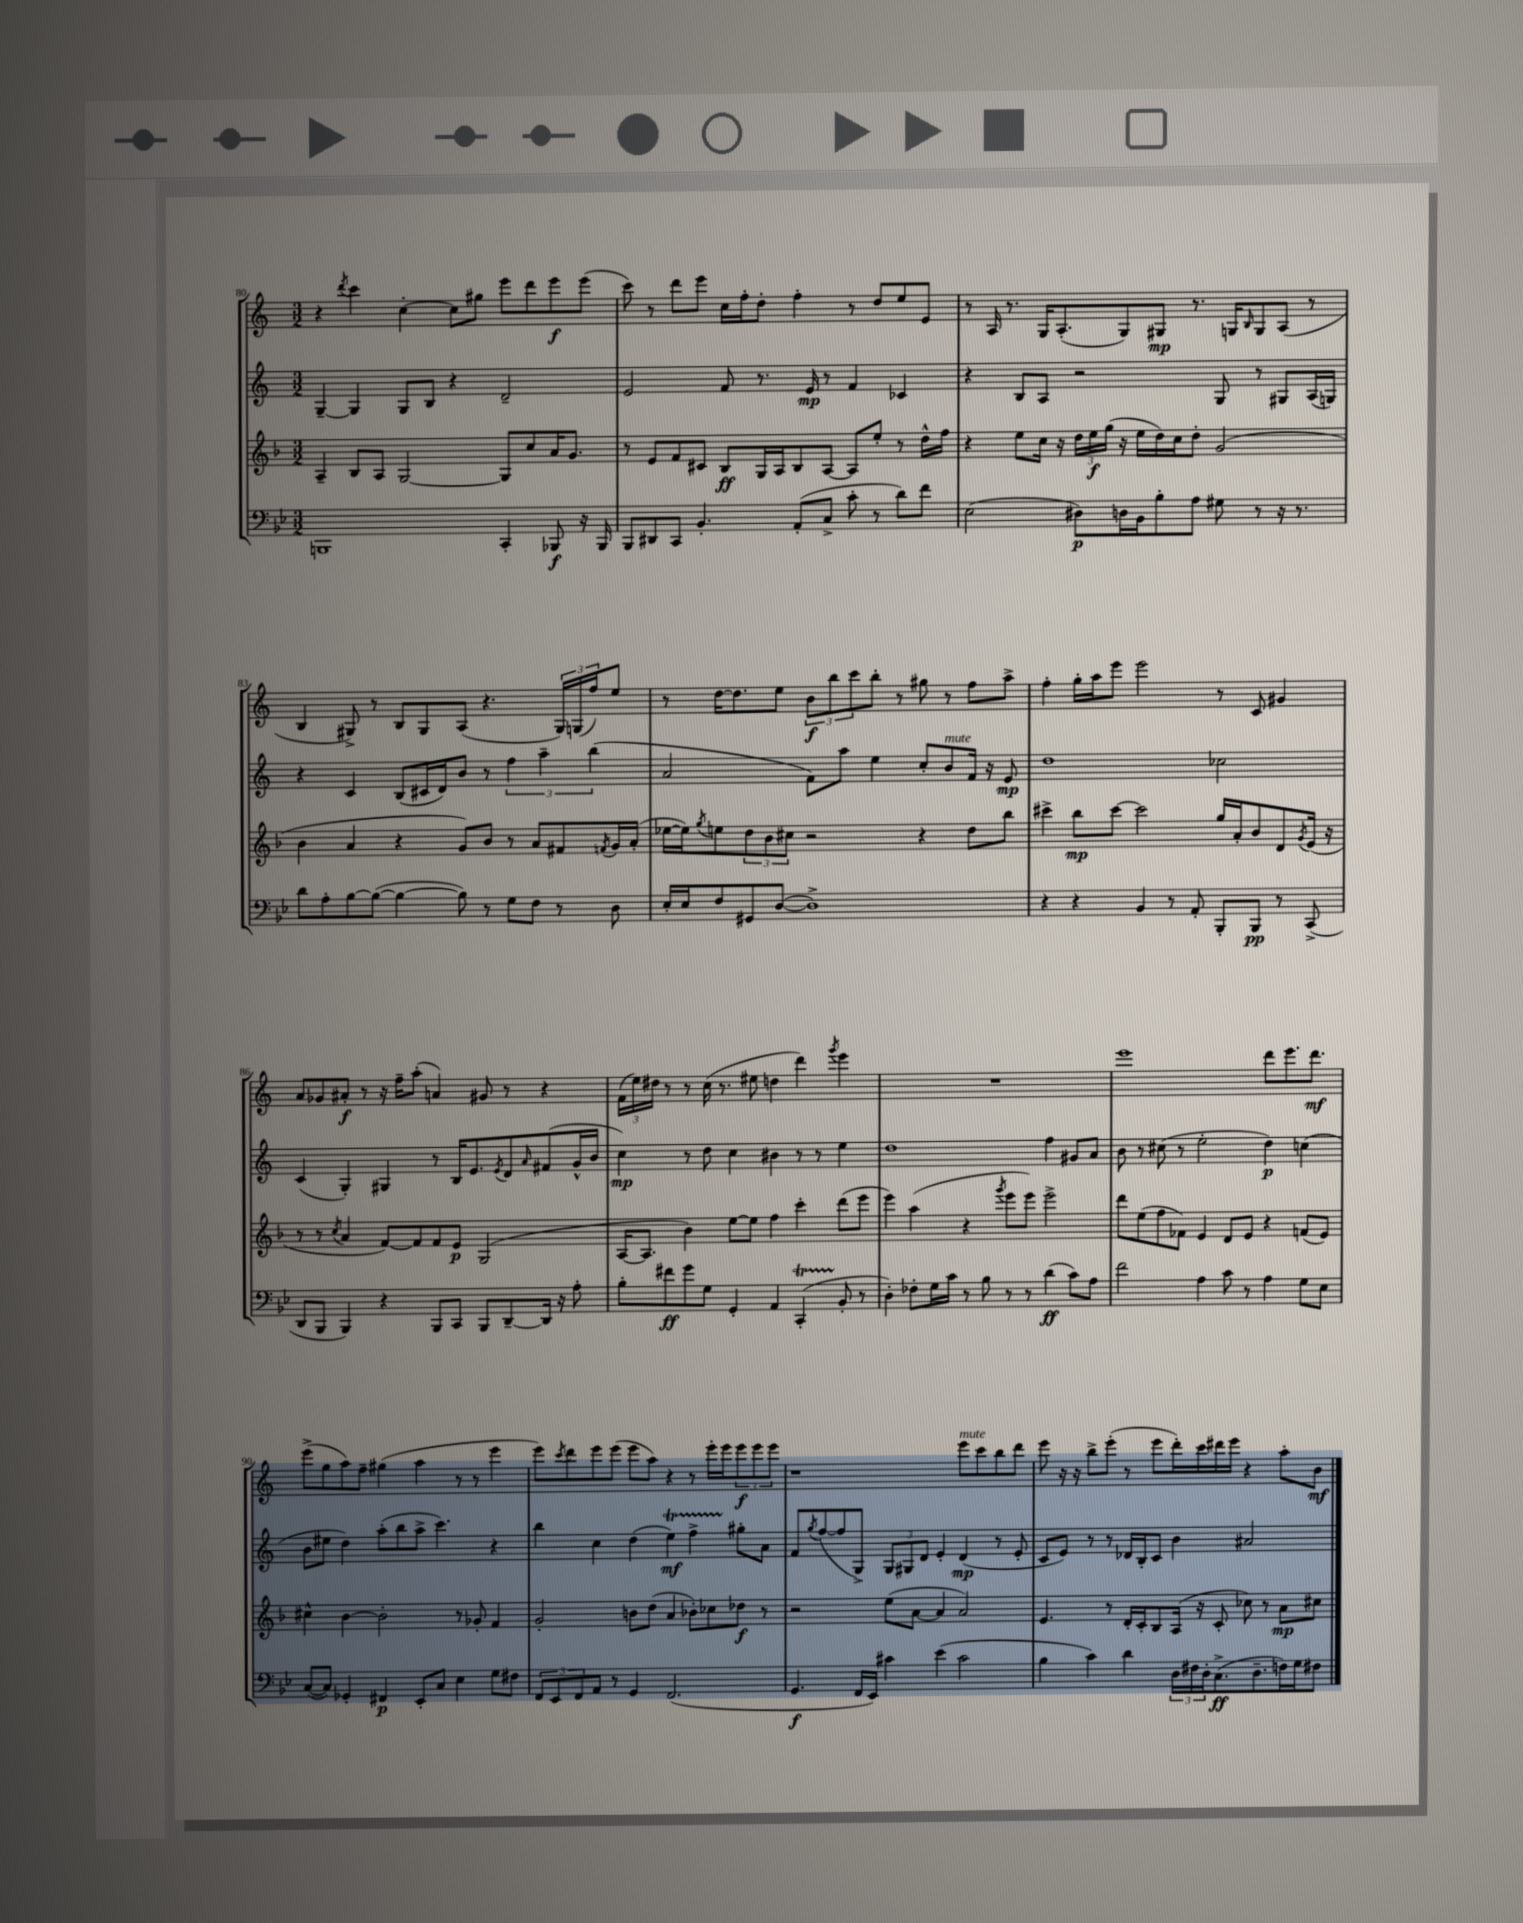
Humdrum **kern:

**kern	**kern	**kern	**kern
*staff4	*staff3	*staff2	*staff1
*clefF4	*clefG2	*clefG2	*clefG2
*k[b-e-]	*k[b-]	*k[]	*k[]
*M3/2	*M3/2	*M3/2	*M3/2
1BBB	4A~	[4G~	4r
.	.	.	8qddd
.	8B-	4G]	4ccc
.	8A	.	.
.	[2G	8G	[4cc'
.	.	8B	.
.	.	4r	8cc]
.	.	.	8gg#
4CC'	8G]	2d~	8eee
.	8cc	.	8ddd
8BBB-	16a	.	8eee
.	8.g	.	.
16r	.	.	(8eee
16BBB-	.	.	.
=	=	=	=
8BBB-	8r	2e	8ccc)
8DD#	8e	.	8r
8CC	8f	.	8ddd
4.BB-'	8c#	.	8eee
.	8B-	8f	16cc
.	.	.	16ff'
.	16G	8.r	8dd'
.	16A	.	.
(8AA'	8B-	.	4ff'
.	.	16e	.
8C^	[8A	8r	.
8c'	8A]	4f	8r
8r	8ee'	.	8dd
8d)	8r	4c-	8ee
8f	16dd^^	.	8e
.	16ff	.	.
=	=	=	=
(2E-	4r	4r	8r
.	.	.	16A
.	.	.	8.r
.	8ee	8B	.
.	16cc	8A	16G
.	16r	.	(8.A'
8D#)	24dd	2r	.
.	24ee	.	.
.	(24gg	.	.
16D	16r	.	8G)
16BB-	16ee	.	.
8B-'	16dd)	.	8G#
.	16cc	.	.
8A	8dd'	.	8.r
8G#	(2g	8G	.
.	.	.	16G
.	.	.	16qqB
8r	.	8r	8G
16r	.	8G#	(8A
8.r	.	.	.
.	.	(16A	8r
.	.	16G)	.
=	=	=	=
8d	4b-	4r	4B
8A'	.	.	.
[8B-	4a	4c	8G#^)
(8B-_	.	.	8r
4B-_	4r	(8B	8B
.	.	16c#	8G#
.	.	16d)	.
8B-])	8g)	8b	(8A
8r	8b-	8r	4.r
8G	8r	6ff	.
8F	8a	.	.
.	.	6aa~	.
8r	8f#	.	24G#)
.	.	.	(24G
.	.	(6bb	24ff)
.	8qf	.	.
8D	16g	.	8ee
.	(16a'	.	.
=	=	=	=
16E-'	[16ee-	2a	8r
16E-	16ee-])	.	.
.	8qgg	.	.
8F	8ee	.	[16dd
.	.	.	8.dd]
8GG#	12dd	.	.
.	12b-	.	.
([8D	.	.	8ee
.	12cc#	.	.
1D^])	2r	8f)	12b
.	.	.	12bb
.	.	8aa	.
.	.	.	12ccc
.	.	4ee	8bb'
.	.	.	8r
.	4r	8cc'	8gg#
.	.	8b	8r
.	8dd	16f	8ff
.	.	16r	.
.	8bb-	8e	8aa^
=	=	=	=
4r	4ccc#^	1dd	4ff'
4r	8bb-	.	16gg'
.	.	.	16aa
.	[8ccc#	.	8eee
4BB-	2ccc#]	.	2eee
8r	.	.	.
8AA'	.	.	.
8BBB-'	16gg	2cc-	8r
.	16a'	.	.
8BBB-	8b-	.	8c
8r	8d	.	4g#
.	8qg	.	.
(8CC^	(16e	.	.
.	16r	.	.
=	=	=	=
8DD	8r	(4c	8a
8BBB-	8r	.	8g-
.	8qcc	.	.
4BBB-)	4a	4G')	8a#'
.	.	.	8r
4r	[8f)	4G#	16r
.	.	.	16ff~
.	8f]	.	(8aa'
8BBB-	8f	8r	4a)
8CC	8e	16B	.
.	.	8.e	.
8BBB-	(2G	.	8g#
.	.	8qe	.
[8DD~	.	8d	8r
.	.	16qqa	.
16DD]	.	(8f#	4r
16r	.	.	.
8A'	.	16g^^	.
.	.	16b	.
=	=	=	=
8B-'	[16A	4cc)	(24f
.	.	.	24ee)
.	8.A]	.	.
.	.	.	24dd#
8f#	.	.	8r
8g	4b-)	8r	8r
8G	.	8dd	(16cc
.	.	.	8.r
4GG'	[8ee	4cc	.
.	8ee]	.	8ee#
4AA	4ff	4b#	4dd
(4CC'	4ccc'	8r	4ddd)
.	.	8r	.
.	.	.	8qggg
8BB-'	(8ddd	4ee	4eee
8r	8eee	.	.
=	=	=	=
4D')	4eee)	1dd	1.r
8F-'	(4aa	.	.
16G	.	.	.
16c	.	.	.
8r	4r	.	.
8B-	.	.	.
.	8qggg	.	.
8r	8eee	.	.
8r	8eee)	.	.
(4d	2eee^	4ff	.
8c)	.	8g#	.
8A	.	8a	.
=	=	=	=
2f	8ddd	8b	1eee
.	(8ee	8r	.
.	8ff	(8cc#	.
.	8f-)	8r	.
4A	4e	2ee'	.
8c	8d	.	.
8r	8e	.	.
4A	4r	4dd)	8ddd
.	.	.	8.eee
8G	(8f	(4cc	.
.	.	.	8.ddd
8E-	8e)	.	.
=	=	=	=
([8C	4cc#^^	8b	(8eee^
8C])	.	8ee#	8gg
4GG-'	[4b-	4dd)	8aa)
.	.	.	8ff~
4FF#	2b-']	(8aa'	(4gg#
.	.	8bb	.
8EE-'	.	8aa^	4aa
8C	.	4.ccc)	.
4E-	8r	.	8r
.	8g-'	.	8r
8G	4f	4r	4eee
8F#	.	.	.
=	=	=	=
12FF	2g'	4bb	8eee)
12EE-	.	.	.
.	.	.	8qccc
.	.	.	8ddd
12FF	.	.	.
8AA	.	4cc	8eee
8r	.	.	(8eee
4GG	8b	(4dd	8eee
.	(8dd	.	8aa)
(2.FF	4a	4ee)	4r
.	8b-')	4ff^	8r
.	8cc-	.	16eee'
.	.	.	16eee
.	8dd-	8gg#'	12eee
.	.	.	12eee
.	8r	8a	.
.	.	.	12eee
=	=	=	=
4.GG	2r	8f	1r
.	.	8qgg	.
.	.	([8ff	.
.	.	8ff]	.
16FF	.	8G^)	.
16EE-)	.	.	.
4c#	(8ee	12G	.
.	.	12G#	.
.	[8a	.	.
.	.	12d	.
(4e-	4a]	4e'	.
2c#	2a)	(4d	8eee
.	.	.	8ccc
.	.	8r	8bb
.	.	8e'	8ddd
=	=	=	=
4B-	4.e	8c	8eee
.	.	8e)	16r
.	.	.	16r
4c)	.	8r	8bb^
.	8r	8r	(8eee'
4d	16d'	16d-	8r
.	16c'	16B'	.
.	8B-	8c	8eee
24D	(16A	4b	16ddd')
24F#	.	.	.
.	16r	.	16ccc
24D'	.	.	.
(8.C^	8c'	.	16ddd#
.	.	.	16eee
.	8cc-)	2a#	4r
8.D~	.	.	.
.	8r	.	.
16F)	8a	.	8aa'
16G	.	.	.
8F#	8cc#	.	8b
==	==	==	==
*-	*-	*-	*-
